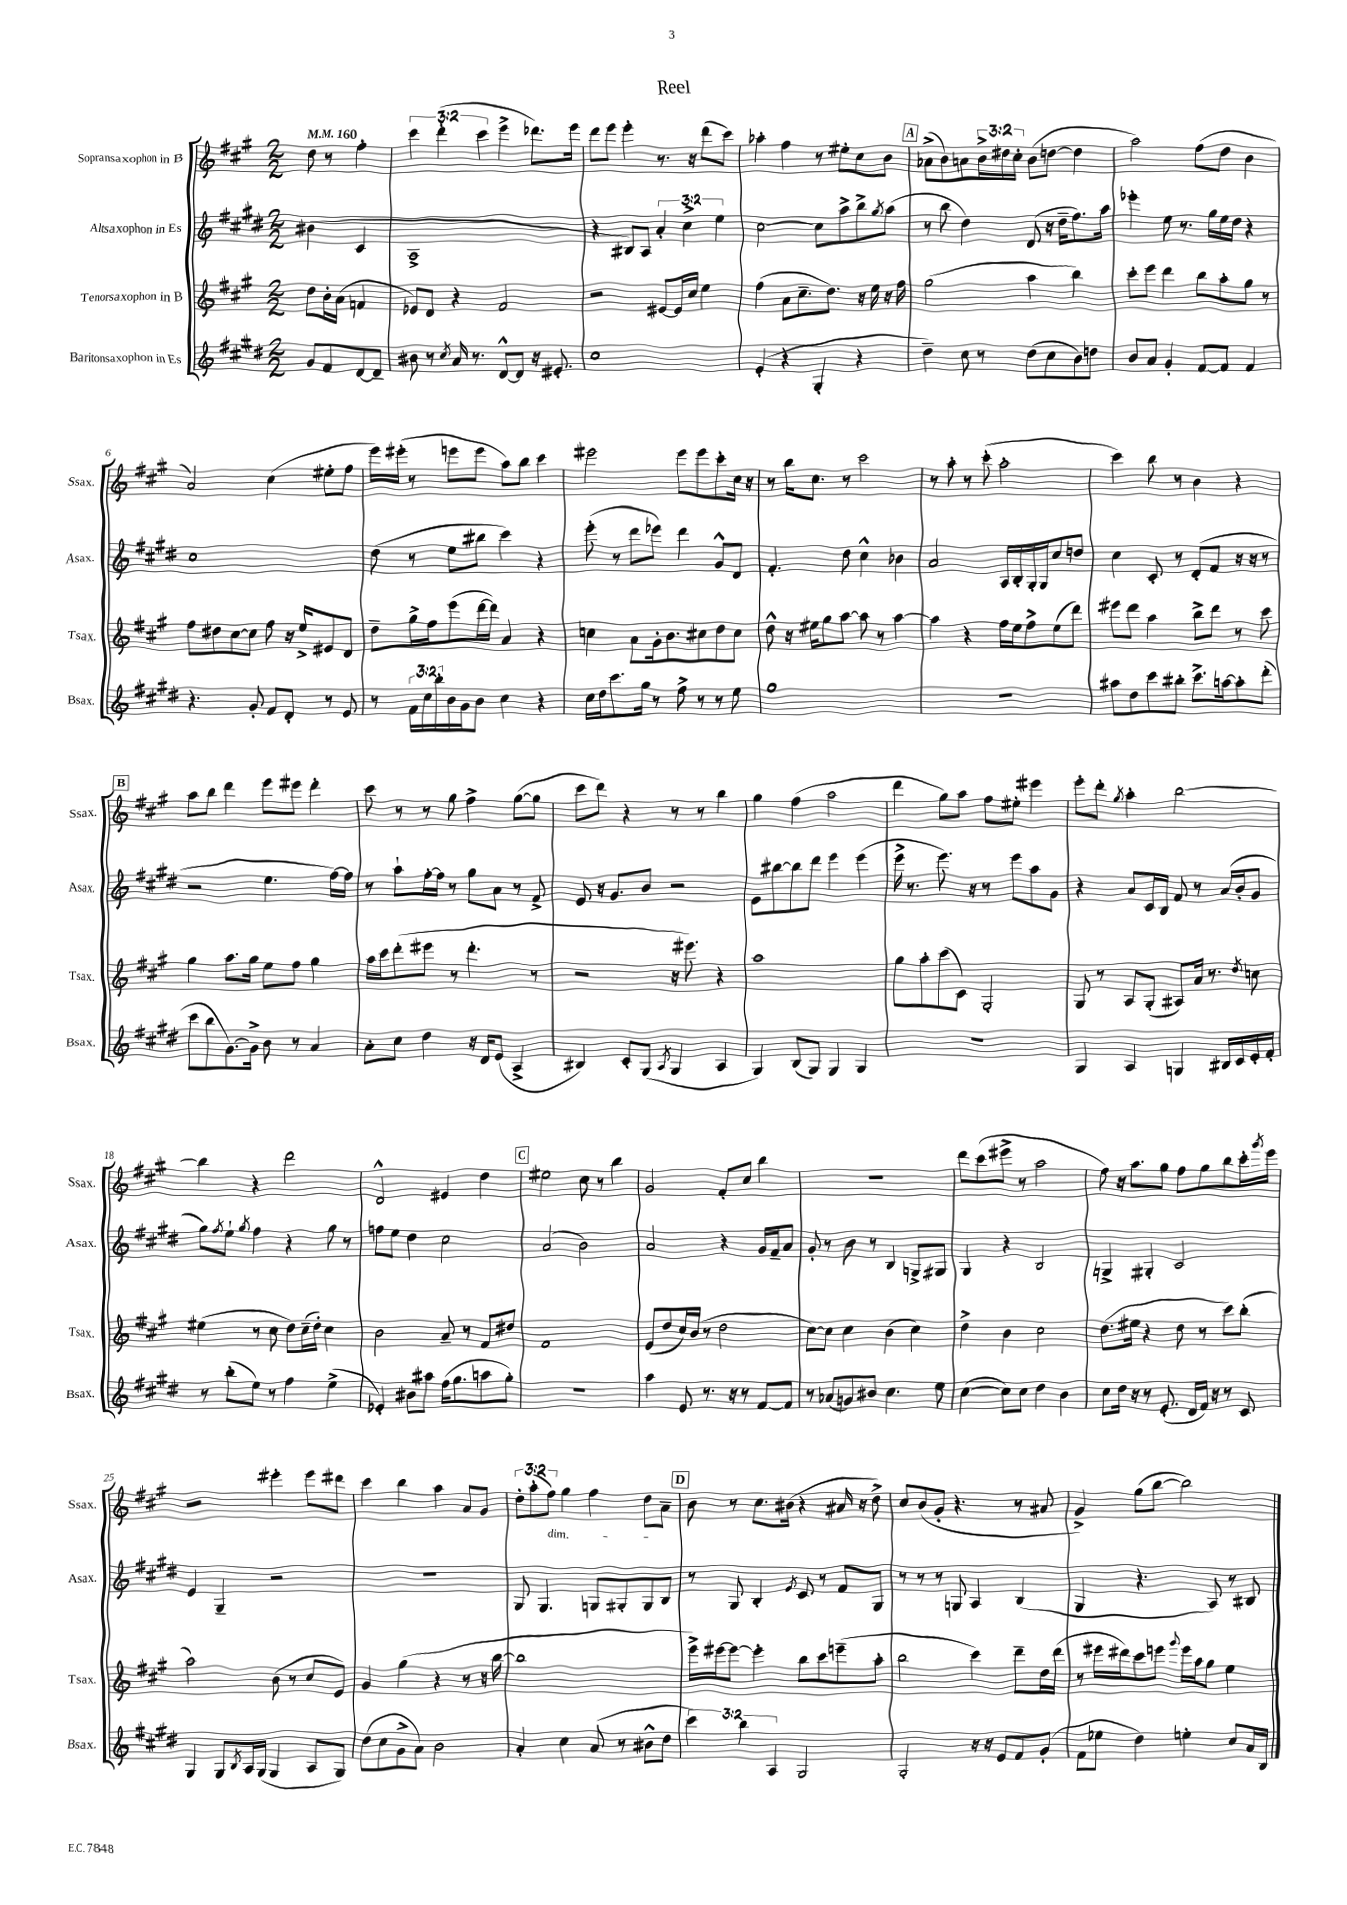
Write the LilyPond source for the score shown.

\header { title = "Reel" }
<<
\new StaffGroup <<
\new Staff = "s0" \with { instrumentName = "Sopransaxophon in B" shortInstrumentName = "Ssax." } {
    \clef treble \key a \major \numericTimeSignature \time 2/2 \override Staff.TupletNumber.text = #tuplet-number::calc-fraction-text \partial 2 \tempo 4 = 160
    d''8 r8 fis''4-. |
    \tuplet 3/2 { cis'''4 d'''4-.( cis'''4 } e'''4-> des'''8.) e'''16 |
    d'''8 e'''8 e'''4-. r8. r16 d'''8( cis'''8) |
    aes''4-. fis''4 r8 eis''8-. cis''8 b'8 |
    \mark \markup { \box "A" } aes'8->( b'8) a'8 \tuplet 3/2 { b'16-> dis''16 cis''16-. } b'8( d''8~ d''4 |
    a''2) fis''8( d''8 b'4 |
    a'2) cis''4( eis''8-. fis''8 |
    e'''16) eis'''16-.( r8 e'''8 e'''8 a''8) b''8 cis'''4 |
    eis'''2 eis'''8 eis'''8 cis'''8-. cis''16 r16 |
    r8 b''16 cis''8. r8 cis'''2 |
    r8 a''8-. r8 cis'''8-.( a''2-. |
    cis'''4) b''8 r8 b'4 r4 |
    \mark \markup { \box "B" } a''8 b''8 d'''4 e'''8 eis'''8 d'''4-. |
    cis'''8 r8 r8 gis''8 fis''4-> gis''8~( gis''8 |
    cis'''8 d'''8) r4 r8 r8 b''4 |
    gis''4 fis''4( a''2 |
    d'''4 gis''8) a''8 fis''8 eis''8-. eis'''4 |
    e'''8-. d'''8-. \acciaccatura { gis''8 } a''4-. b''2~ |
    b''4 r4 d'''2 |
    d'2-^ eis'4 d''4 |
    \mark \markup { \box "C" } eis''2 cis''8 r8 b''4 |
    gis'2 fis'8-. cis''8 b''4 |
    r1 |
    d'''8 cis'''8( eis'''8-> r8 a''2 |
    fis''8) r16 a''8. gis''8 fis''8 gis''8 b''8 cis'''16-. \acciaccatura { gis'''8 } e'''16 |
    r2 eis'''4-. eis'''8 dis'''8 |
    cis'''4 b''4 a''4 a'8 gis'8 |
    \tuplet 3/2 { d''8-. a''8-.( fis''8\dim) } gis''4 fis''4 d''8 a'8--\! |
    \mark \markup { \box "D" } b'8 r8 cis''8. bis'16( r4 ais'16 r16 d''8->) |
    cis''8 b'8( gis'8-. r4. r8 ais'8 |
    gis'4->) gis''8( b''8~ b''2) \bar "|." |
}
\new Staff = "s1" \with { instrumentName = "Altsaxophon in Es" shortInstrumentName = "Asax." } {
    \clef treble \key e \major \numericTimeSignature \time 2/2 \override Staff.TupletNumber.text = #tuplet-number::calc-fraction-text \partial 2
    bis'4( cis'4 |
    a1-> |
    r4 bis8) a8 \tuplet 3/2 { a'4-. cis''4-> e''4 } |
    cis''2~ cis''8 a''8-> b''8-> \acciaccatura { gis''8 } a''8( |
    \mark \markup { \box "A" } r8 b''8 dis''4) dis'8( r16 dis''16-- fis''8.) a''16 |
    ees'''4-. e''8 r8. gis''16 e''16 dis''16 r4 |
    cis''1 |
    dis''8( r8 e''8 bis''8 cis'''4) r4 |
    e'''8-.( r8 dis'''8 ees'''8) dis'''4 gis'8-^ dis'8 |
    fis'4.-. dis''8 cis''4-^ bes'4 |
    a'2 a16 b16-. gis16-. gis16 cis''8 d''8 |
    cis''4 cis'8-. r8 dis'8-.( fis'8 r16 r16 r8 |
    \mark \markup { \box "B" } r2 e''4. fis''16~) fis''16 |
    r8 a''8-! fis''16~-. fis''16 r8 gis''8 a'8 r8 fis'8-> |
    e'8 r16 gis'8. b'8 r2 |
    e'8 bis''8~ bis''8 dis'''8 e'''4 e'''4( |
    e'''16-> r8. e'''8.) r16 r8 e'''8 a''8 gis'8 |
    r4 a'8 cis'16 b16 fis'8 r8 a'16( b'16-. gis'8 |
    gis''8) \acciaccatura { fis''8 } e''8-! \acciaccatura { gis''8 } fis''4 r4 gis''8 r8 |
    f''8 e''8 dis''4 cis''2 |
    \mark \markup { \box "C" } a'2( b'2) |
    a'2 r4 gis'16 fis'16-- a'8 |
    gis'8-. r8 b'8 r8 b4 g8-> gis8 |
    gis4 r4 b2 |
    g4-> gis4-. cis'2 |
    e'4 gis4-- r2 |
    R1 |
    gis8 gis4. g8 gis8-. gis8 b8 |
    \mark \markup { \box "D" } r8 gis8 b4-. \acciaccatura { e'8 } cis'8 r8 fis'8 gis8 |
    r8 r8 r8 g8 a4 b4( |
    gis4 r4. a8) r8 bis8 \bar "|." |
}
\new Staff = "s2" \with { instrumentName = "Tenorsaxophon in B" shortInstrumentName = "Tsax." } {
    \clef treble \key a \major \numericTimeSignature \time 2/2 \partial 2
    d''8 b'16-. a'16( f'4 |
    ees'8) d'8 r4 fis'2 |
    r2 eis'8~ eis'16 cis''16 e''4 |
    fis''4( a'8 cis''8.-- d''8.) r16 e''16 r16 fis''16 |
    \mark \markup { \box "A" } gis''2( a''4 b''4) |
    cis'''8-. e'''8 d'''4 b''8 a''8-. gis''8 r8 |
    fis''8 dis''8 cis''8~ cis''8 fis''8 r16 e''16-> eis'8 d'8 |
    d''8-- gis''16-> fis''16 e'''8( d'''16~ d'''16) a'4 r4 |
    c''4 a'8 gis'16-. b'8. cis''8 d''8 cis''8 |
    d''8-^ r16 eis''16 gis''8 a''8~ a''8 r8 a''4~ |
    a''4 r4 fis''16 e''16 fis''8-> e''8( d'''8) |
    eis'''8 d'''8 a''4 b''8-> d'''8 r8 cis'''8 |
    \mark \markup { \box "B" } gis''4 a''8. gis''16 e''8 fis''8 gis''4 |
    a''16 cis'''16 d'''8-.( eis'''8 r8 d'''4.-. r8 |
    r2 r16 eis'''8.) r4 |
    a''1 |
    gis''8 a''8-. cis'''8( cis'8) gis2-. |
    gis8 r8 a8 gis8-.( ais8) a'16 r8. \acciaccatura { d''8 } c''8 |
    eis''4( r8 cis''8 d''8) cis''16--( d''16-.) cis''4 |
    b'2 a'8-- r8 fis'8 dis''8 |
    \mark \markup { \box "C" } fis'1 |
    e'8( d''8 cis''16) b'16( r8 d''2 |
    cis''8~) cis''8 cis''4 b'4( cis''4) |
    d''4-> b'4 cis''2 |
    d''8.( eis''16 r4 d''8 r8 cis'''8) b''8-.( |
    a''2) b'8( r8 cis''8 e'8) |
    gis'4 gis''4( r4 r8 r16 b''16~ |
    b''1 |
    \mark \markup { \box "D" } e'''16->) eis'''16~ eis'''8~ eis'''4-. b''8 cis'''8 e'''8--( a''8-. |
    b''2 cis'''4) d'''8-- d''16 d'''16( |
    r8 eis'''16 dis'''16) cis'''8 e'''8 \appoggiatura { gis'''8 } e'''16 a''16 gis''8 e''4 \bar "|." |
}
\new Staff = "s3" \with { instrumentName = "Baritonsaxophon in Es" shortInstrumentName = "Bsax." } {
    \clef treble \key e \major \numericTimeSignature \time 2/2 \override Staff.TupletNumber.text = #tuplet-number::calc-fraction-text \partial 2
    gis'8 fis'8 dis'8~ dis'8-- |
    bis'8 r8 \acciaccatura { cis''8 } a'16 r8. dis'8~-^ dis'8 r16 eis'8.-. |
    cis''1 |
    e'4-.( r4 gis4-. r4 |
    \mark \markup { \box "A" } dis''4--) cis''8 r8 dis''8( cis''8 b'8) d''8 |
    b'8 a'8 gis'4-. fis'8~ fis'8 fis'4 |
    r4. gis'8-. fis'8 dis'8-. r8 e'8 |
    r8 \tuplet 3/2 { fis'16 cis''16 b''16-. } b'16 gis'16 b'8 cis''4 r4 |
    cis''16 dis''16 cis'''8. gis''16 r8 fis''8-> r8 r8 e''8 |
    gis''1 |
    r1 |
    ais''8 dis''8 cis'''8 bis''8-. cis'''8.-> a''16~ a''8-. dis'''8-.( |
    \mark \markup { \box "B" } cis'''8 b''8 gis'8.~) gis'16-> b'8 r8 a'4 |
    a'8-. cis''8 dis''4 r16 dis'16 e'8( a4-> |
    bis4) cis'8-. gis8( \acciaccatura { a8 } gis4 a4 |
    gis4) b8( gis8) gis4 gis4 |
    R1 |
    gis4 a4 g4 bis16 cis'16 e'16-. fis'16-. |
    r8 b''8-.( e''8) r8 fis''4 e''4->( |
    ees'4-.) bis'8 ais''8 fis''16( gis''8. a''8 gis''8-.) |
    \mark \markup { \box "C" } r1 |
    a''4 e'8 r8. r16 r8 fis'8~ fis'8 |
    r8 aes'8( g'8) bis'8 cis''4. e''8 |
    cis''4~( cis''8) cis''8 dis''4 b'4 |
    cis''8 dis''16 r16 r8 e'8.-.( dis'16 fis'16) r16 r8 cis'8 |
    gis4 gis8 \acciaccatura { b8 } a16 gis16( gis4 a8 gis8) |
    dis''8( cis''8 gis'8-> a'8) b'2 |
    a'4-. cis''4 a'8( r8 bis'8-^ dis''8 |
    \mark \markup { \box "D" } \tuplet 3/2 { cis'''4) b''4 a4 } gis2 |
    gis2-. r16 r16 e'8 fis'8 gis'8-.( |
    fis'8 ees''8 dis''4) e''4-. cis''8 a'16 b16 \bar "|." |
}
>>
>>
